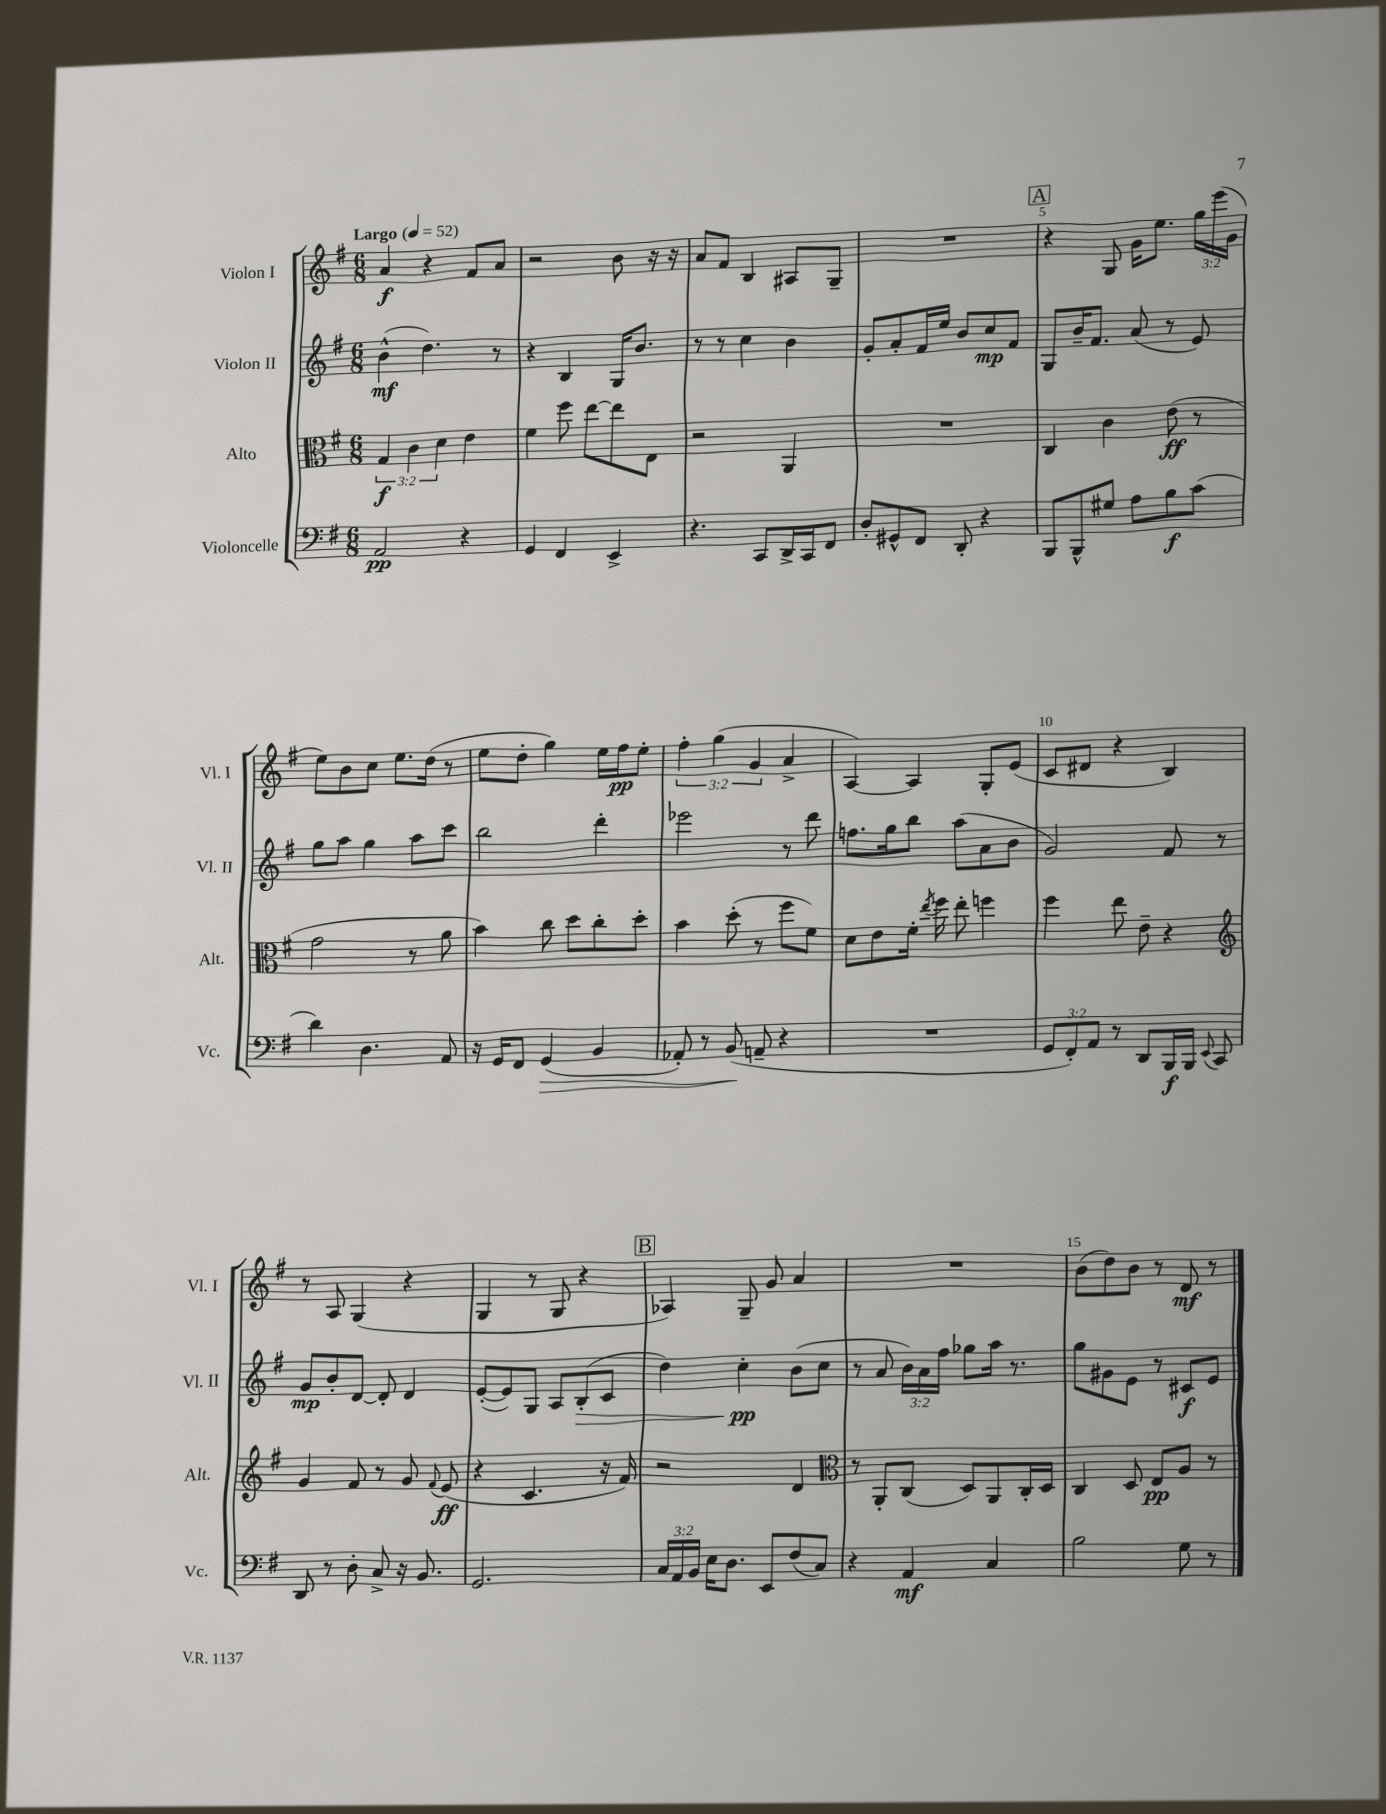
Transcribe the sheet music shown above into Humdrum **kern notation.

**kern	**dynam	**kern	**dynam	**kern	**dynam	**kern	**dynam
*part4	*part4	*part3	*part3	*part2	*part2	*part1	*part1
*staff4	*staff4	*staff3	*staff3	*staff2	*staff2	*staff1	*staff1
*I"Violoncelle	*	*I"Alto	*	*I"Violon II	*	*I"Violon I	*
*I'Vc.	*	*I'Alt.	*	*I'Vl. II	*	*I'Vl. I	*
*clefF4	*	*clefC3	*	*clefG2	*	*clefG2	*
*k[f#]	*	*k[f#]	*	*k[f#]	*	*k[f#]	*
*M6/8	*	*M6/8	*	*M6/8	*	*M6/8	*
*MM52	*	*MM52	*	*MM52	*	*MM52	*
=1	=1	=1	=1	=1	=1	=1	=1
!	!	!	!	!	!	!LO:TX:a:B:t=Largo	!
2AA/	pp	6G/	f	(4b^^\	mf	4a/	f
.	.	6c\	.	.	.	.	.
.	.	.	.	4.dd\)	.	4r	.
.	.	6d\	.	.	.	.	.
4r	.	4e\	.	.	.	8f#/L	.
.	.	.	.	8r	.	8a/J	.
=2	=2	=2	=2	=2	=2	=2	=2
4GG/	.	4f#\	.	4r	.	2r	.
4FF#/	.	8ff#\	.	4B/	.	.	.
.	.	[8ee\L	.	.	.	.	.
4EE^/	.	8ee\]	.	16G/KL	.	8b\	.
.	.	.	.	8.b/J	.	.	.
.	.	8E\J	.	.	.	16r	.
.	.	.	.	.	.	16r	.
=3	=3	=3	=3	=3	=3	=3	=3
4.r	.	2r	.	8r	.	8a/L	.
.	.	.	.	8r	.	8f#/J	.
.	.	.	.	4cc\	.	4B/	.
8CC/L	.	.	.	.	.	.	.
16DD^/L	.	4AA/	.	4b\	.	8A#X/L	.
16CC/J	.	.	.	.	.	.	.
8FF#/J	.	.	.	.	.	8G~/J	.
=4	=4	=4	=4	=4	=4	=4	=4
8D'/L	.	2.r	.	8g'/L	.	2.r	.
8GG#X^^/	.	.	.	8a'/	.	.	.
8FF#/J	.	.	.	16f#/L	.	.	.
.	.	.	.	16ee/JJ	.	.	.
8DD'/	.	.	.	8b/L	.	.	.
4r	.	.	.	8cc/	mp	.	.
.	.	.	.	8f#/J	.	.	.
!!LO:REH:place=s1:t=A
=5	=5	=5	=5	=5	=5	=5	=5
8BBB/L	.	4C/	.	8G/L	.	4r	.
8BBB^^/	.	.	.	16b~/K	.	.	.
.	.	.	.	8.f#/J	.	.	.
8G#X/J	.	4c\	.	.	.	8G/	.
8A\L	.	.	.	(8a/	.	16g\KL	.
.	.	.	.	.	.	8.ee\J	.
8B\	f	(8e\	ff	8r	.	.	.
(8c\J	.	8r	.	8e/)	.	24gg\LL	.
.	.	.	.	.	.	(24eee\	.
.	.	.	.	.	.	24g\JJ	.
!!LO:LB:g=z
=6	=6	=6	=6	=6	=6	=6	=6
4d\)	.	2g\	.	8gg\L	.	8ee\L)	.
.	.	.	.	8aa\J	.	8b\	.
4.D\	.	.	.	4gg\	.	8cc\J	.
.	.	.	.	.	.	8.ee\L	.
.	.	8r	.	8aa\L	.	.	.
.	.	.	.	.	.	(16dd\Jk	.
8AA/	.	8a\	.	8ccc\J	.	8r	.
=7	=7	=7	=7	=7	=7	=7	=7
16r	.	4b\)	.	2bb\	.	8ee\L	.
16GG/KL	.	.	.	.	.	.	.
8FF#/J	.	.	.	.	.	8dd'\J	.
!	!LO:HP:b	!	!	!	!	!	!
(4GG/	>	8cc\	.	.	.	4gg\)	.
.	.	8dd\L	.	.	.	.	.
4BB/	.	8cc'\	.	4ddd'\	.	16ee\LL	.
.	.	.	.	.	.	16ff#\J	pp
.	.	8dd'\J	.	.	.	8ee'\J	.
=8	=8	=8	=8	=8	=8	=8	=8
8AA-X'/)	.	4b\	.	2eee-X\	.	6ff#'\	.
8r	.	.	.	.	.	.	.
.	.	.	.	.	.	(6gg\	.
(8BB/	.	(8dd'\	.	.	.	.	.
.	.	.	.	.	.	6g/	.
8AAn~/	]	8r	.	.	.	.	.
4r	.	8ff#\L	.	8r	.	4a^/	.
.	.	8f#\J)	.	8ddd\	.	.	.
=9	=9	=9	=9	=9	=9	=9	=9
2.r	.	8d\L	.	8.ffn\L	.	[4A/)	.
.	.	8e\	.	.	.	.	.
.	.	.	.	16gg\k	.	.	.
.	.	16f#'\Jk	.	8bb\J	.	4A/]	.
.	.	8qee/	.	.	.	.	.
.	.	16ff#\	.	.	.	.	.
.	.	8ee'\	.	(8aa\L	.	.	.
.	.	4ffn\	.	8a\	.	8G'/L	.
.	.	.	.	8b\J	.	(8e/J	.
=10	=10	=10	=10	=10	=10	=10	=10
12GG/L	.	4ff#\	.	2g/)	.	8c/L	.
12FF#'/)	.	.	.	.	.	.	.
.	.	.	.	.	.	8d#X/J	.
12AA/J	.	.	.	.	.	.	.
8r	.	8ee\	.	.	.	4r	.
8DD/L	.	8e~\	.	.	.	.	.
16BBB/L	f	4r	.	8f#/	.	4B/)	.
16BBB/JJ	.	.	.	.	.	.	.
8qqEE/	.	.	.	.	.	.	.
8CC/	.	.	.	8r	.	.	.
!!LO:LB:g=z
=11	=11	=11	=11	=11	=11	=11	=11
*	*	*clefG2	*	*	*	*	*
8DD/	.	4g/	.	8g/L	mp	8r	.
8r	.	.	.	8b'/	.	8A/	.
8D'\	.	8f#/	.	[8d/J	.	(4G/	.
8C^/	.	8r	.	8d'/]	.	.	.
16r	.	8g/	.	4d/	.	4r	.
8.BB/	.	.	.	.	.	.	.
.	.	8qqf#/	.	.	.	.	.
.	.	(8e/	ff	.	.	.	.
=12	=12	=12	=12	=12	=12	=12	=12
2.GG/	.	4r	.	([8e'/L	.	4G/	.
.	.	.	.	8e/])	.	.	.
.	.	4.c/	.	8G/J	.	8r	.
.	.	.	.	8A/L	.	8G/	.
!	!	!	!	!	!LO:HP:b	!	!
.	.	.	.	(8B'/	>	4r	.
.	.	16r	.	8c/J	.	.	.
.	.	16f#/)	.	.	.	.	.
!!LO:REH:place=s1:t=B
=13	=13	=13	=13	=13	=13	=13	=13
24C/LL	.	2r	.	4dd\)	.	4A-X/)	.
24AA/	.	.	.	.	.	.	.
24BB/JJ	.	.	.	.	.	.	.
16E\KL	.	.	.	.	.	.	.
8.D\J	.	.	.	.	.	.	.
.	.	.	.	4cc'\	pp	8G~/	.
8EE/L	.	.	.	.	.	8g/	.
(8F#/	.	4d/	.	(8b\L	]	4a/	.
8C/J)	.	.	.	8cc\J	.	.	.
=14	=14	=14	=14	=14	=14	=14	=14
*	*	*clefC3	*	*	*	*	*
4r	.	8r	.	8r	.	2.r	.
.	.	8AA'/L	.	8a/	.	.	.
4AA/	mf	(8C/J	.	24b\LL)	.	.	.
.	.	.	.	24a\	.	.	.
.	.	.	.	24ff#\JJ	.	.	.
.	.	8D/L)	.	8gg-X\L	.	.	.
4C/	.	8AA/	.	16aa\Jk	.	.	.
.	.	.	.	8.r	.	.	.
.	.	16C'/L	.	.	.	.	.
.	.	16D/JJ	.	.	.	.	.
=15	=15	=15	=15	=15	=15	=15	=15
2B\	.	4C/	.	8gg\L	.	(8b\L	.
.	.	.	.	8g#X\	.	8dd\)	.
.	.	8D/	.	8e\J	.	8b\J	.
.	.	8E/L	pp	8r	.	8r	.
8G\	.	8A/J	.	8c#X/L	f	8d/	mf
8r	.	8r	.	8e/J	.	8r	.
==	==	==	==	==	==	==	==
*-	*-	*-	*-	*-	*-	*-	*-
